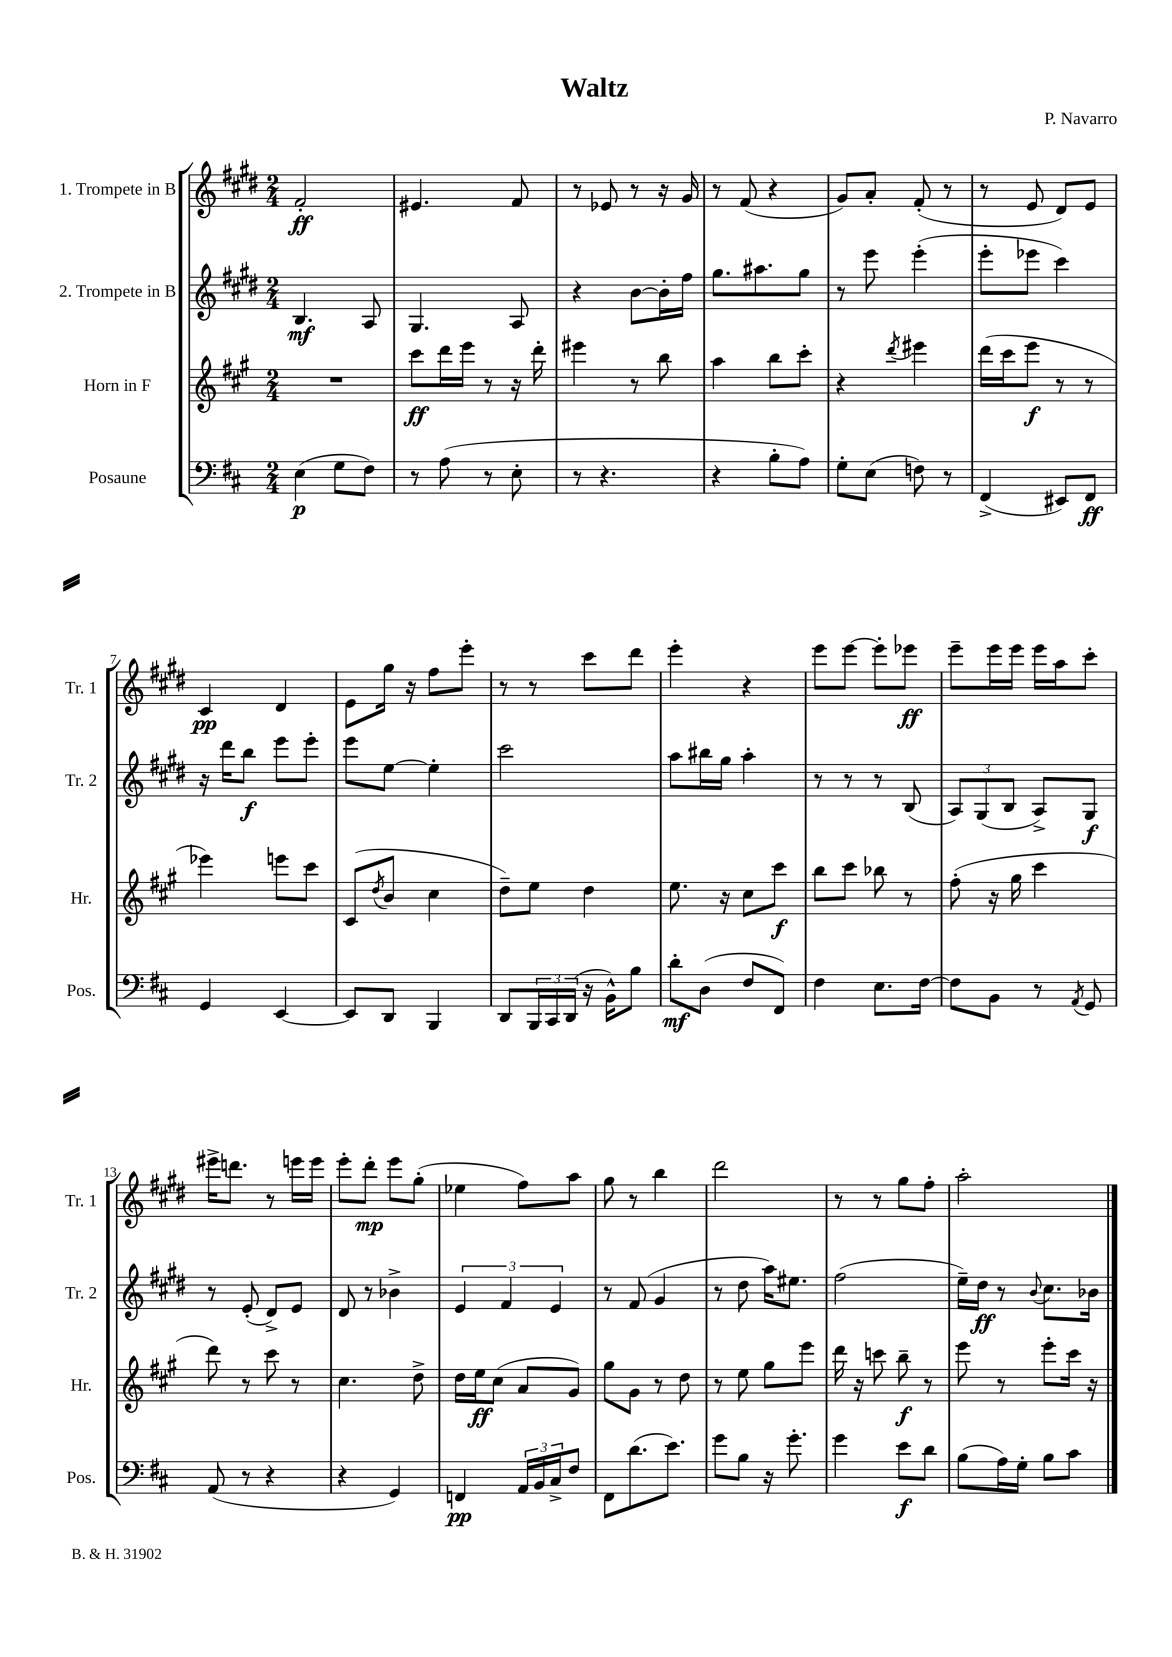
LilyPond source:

\header { title = "Waltz" composer = "P. Navarro" }
<<
\new StaffGroup <<
\new Staff = "s0" \with { instrumentName = "1. Trompete in B" shortInstrumentName = "Tr. 1" } {
    \clef treble \key e \major \numericTimeSignature \time 2/4
    fis'2-.\ff |
    eis'4. fis'8 |
    r8 ees'8 r8 r16 gis'16 |
    r8 fis'8( r4 |
    gis'8) a'8-. fis'8-.( r8 |
    r8 e'8 dis'8) e'8 |
    cis'4\pp dis'4 |
    e'8 gis''16 r16 fis''8 e'''8-. |
    r8 r8 cis'''8 dis'''8 |
    e'''4-. r4 |
    e'''8 e'''8~ e'''8-. ees'''8\ff |
    e'''8-- e'''16 e'''16 e'''16 a''16 cis'''8-. |
    eis'''16-> d'''8. r8 e'''16 e'''16 |
    e'''8-. dis'''8-.\mp e'''8 gis''8-.( |
    ees''4 fis''8) a''8 |
    gis''8 r8 b''4 |
    dis'''2 |
    r8 r8 gis''8 fis''8-. |
    a''2-. \bar "|." |
}
\new Staff = "s1" \with { instrumentName = "2. Trompete in B" shortInstrumentName = "Tr. 2" } {
    \clef treble \key e \major \numericTimeSignature \time 2/4
    b4.\mf a8 |
    gis4. a8 |
    r4 b'8~ b'16-. fis''16 |
    gis''8. ais''8. gis''8 |
    r8 e'''8 e'''4-.( |
    e'''8-. ees'''8 cis'''4) |
    r16 dis'''16 b''8\f e'''8 e'''8-. |
    e'''8 e''8~ e''4-. |
    cis'''2 |
    a''8 bis''16 gis''16 a''4-. |
    r8 r8 r8 b8( |
    \tuplet 3/2 { a8) gis8( b8 } a8->) gis8\f |
    r8 e'8-.( dis'8->) e'8 |
    dis'8 r8 bes'4-> |
    \tuplet 3/2 { e'4 fis'4 e'4 } |
    r8 fis'8( gis'4 |
    r8 dis''8 a''16) eis''8. |
    fis''2( |
    e''16--) dis''16\ff r8 \appoggiatura { b'8 } cis''8. bes'16 \bar "|." |
}
\new Staff = "s2" \with { instrumentName = "Horn in F" shortInstrumentName = "Hr." } {
    \clef treble \key a \major \numericTimeSignature \time 2/4
    R2 |
    cis'''8\ff d'''16 e'''16 r8 r16 d'''16-. |
    eis'''4 r8 b''8 |
    a''4 b''8 cis'''8-. |
    r4 \acciaccatura { d'''8 } eis'''4 |
    d'''16( cis'''16 e'''8\f r8 r8 |
    ees'''4) e'''8 cis'''8 |
    cis'8( \acciaccatura { d''8 } b'8 cis''4 |
    d''8--) e''8 d''4 |
    e''8. r16 cis''8 cis'''8\f |
    b''8 cis'''8 bes''8 r8 |
    fis''8-.( r16 gis''16 cis'''4 |
    d'''8) r8 cis'''8 r8 |
    cis''4. d''8-> |
    d''16 e''16\ff cis''8( a'8 gis'8) |
    gis''8 gis'8 r8 d''8 |
    r8 e''8 gis''8 e'''8 |
    d'''16 r16 c'''8 b''8--\f r8 |
    e'''8 r8 e'''8-. cis'''16 r16 \bar "|." |
}
\new Staff = "s3" \with { instrumentName = "Posaune" shortInstrumentName = "Pos." } {
    \clef bass \key d \major \numericTimeSignature \time 2/4
    e4\p( g8 fis8) |
    r8 a8( r8 e8-. |
    r8 r4. |
    r4 b8-. a8) |
    g8-. e8( f8) r8 |
    fis,4->( eis,8) fis,8\ff |
    g,4 e,4~ |
    e,8 d,8 b,,4 |
    d,8 \tuplet 3/2 { b,,16 cis,16 d,16( } r16 b,16-^) b8 |
    d'8-.\mf d8( fis8 fis,8) |
    fis4 e8. fis16~ |
    fis8 b,8 r8 \acciaccatura { a,8 } g,8 |
    a,8( r8 r4 |
    r4 g,4) |
    f,4\pp \tuplet 3/2 { a,16 b,16 cis16-> } fis8 |
    fis,8 d'8.( e'8.) |
    g'8 b8 r16 g'8.-. |
    g'4 e'8\f d'8 |
    b8( a16) g16-. b8 cis'8 \bar "|." |
}
>>
>>
